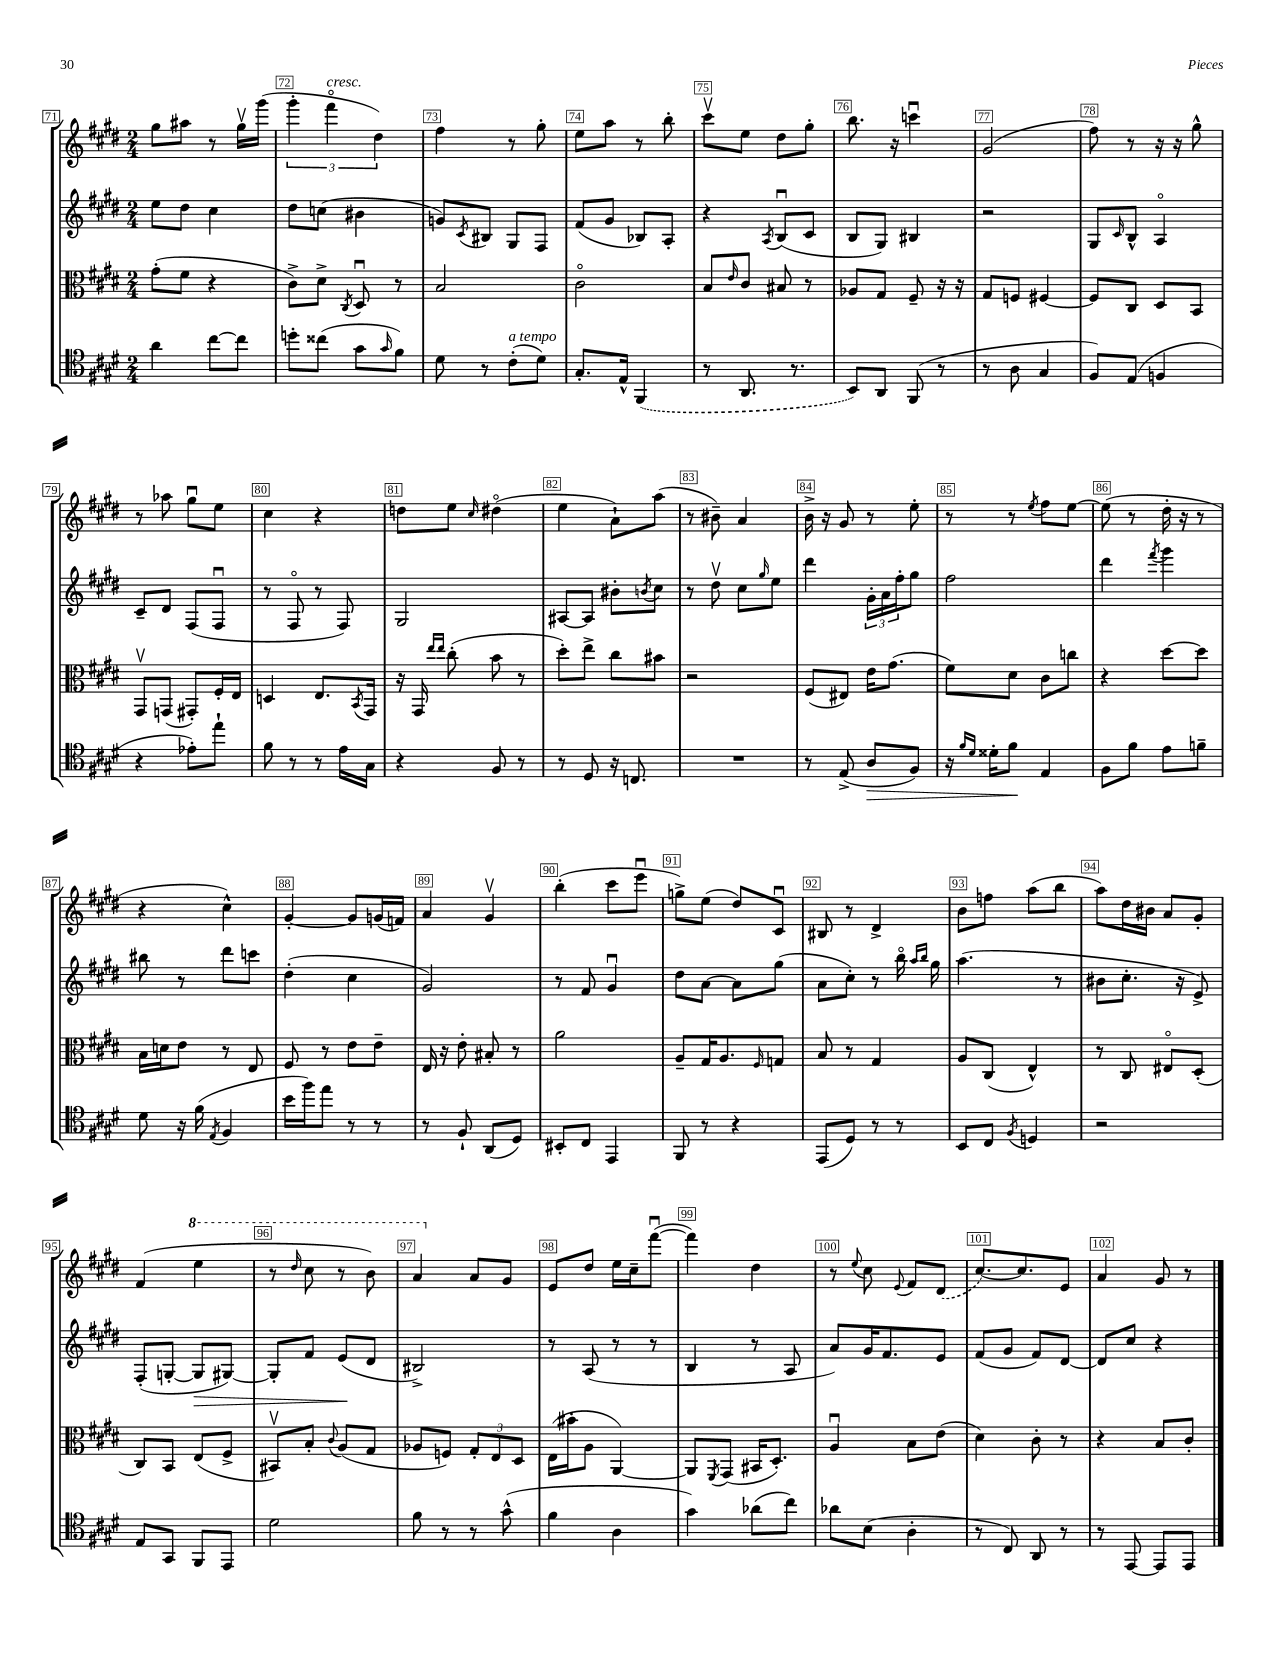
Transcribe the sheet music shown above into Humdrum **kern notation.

**kern	**kern	**kern	**kern
*staff4	*staff3	*staff2	*staff1
*clefC4	*clefC3	*clefG2	*clefG2
*k[f#c#g#d#]	*k[f#c#g#d#]	*k[f#c#g#d#]	*k[f#c#g#d#]
*M2/4	*M2/4	*M2/4	*M2/4
4a	(8g#'	8ee	8gg#
.	8f#	8dd#	8aa#
[8cc#	4r	4cc#	8r
8cc#]	.	.	16gg#v
.	.	.	(16ggg#
=	=	=	=
8dd'	8c#^)	8dd#	6ggg#'
(8cc##	8d#^	(8cc	.
.	.	.	6fff#o
.	8qC#	.	.
8g#	8D#u	4b#	.
.	.	.	6dd#)
16qqg#	.	.	.
8f#)	8r	.	.
=	=	=	=
8d#	2B	8g)	4ff#
.	.	8qc#	.
8r	.	8B#	.
(8c#'	.	8G#	8r
8d#)	.	8F#	8gg#'
=	=	=	=
8.G#'	2c#o	(8f#	8ee
.	.	8g#	8aa
16E^^	.	.	.
(4FF#	.	8B-)	8r
.	.	8A'	8bb'
=	=	=	=
8r	8B	4r	8ccc#v
.	16qqe	.	.
8.AA	8c#	.	8ee
.	.	8qA	.
.	8B#	(8Bu	8dd#
8.r	.	.	.
.	8r	8c#	8gg#'
=	=	=	=
8BB)	8A-	8B	8.bb
8AA	8G#	8G#)	.
.	.	.	16r
(8FF#	8F#~	4B#	4cccu
8r	16r	.	.
.	16r	.	.
=	=	=	=
8r	8G#	2r	(2g#
8A	8F	.	.
4G#	[4F#	.	.
=	=	=	=
8F#)	8F#]	8G#	8ff#)
.	.	16qqc#	.
(8E	8C#	8B^^	8r
4F	8D#	4Ao	16r
.	.	.	16r
.	8BB	.	8gg#^^
=	=	=	=
4r	8GG#v	8c#~	8r
.	(8GG	8d#	8aa-
8e-')	8GG#')	(8F#	8gg#u
8ee`	16F#'	8F#u	8ee
.	16E	.	.
=	=	=	=
8f#	4D	8r	4cc#
8r	.	8F#o	.
8r	8.E	8r	4r
16e	.	8F#)	.
.	8qBB	.	.
16G#	16GG#	.	.
=	=	=	=
4r	16r	2G#	8dd
.	16GG#	.	.
.	16qqee	.	.
.	16qqee	.	.
.	(8cc#'	.	8ee
.	.	.	16qqcc#
8F#	8b	.	(4dd#o
8r	8r	.	.
=	=	=	=
8r	8dd#')	[8A#	4ee
8D#	8ee^	8A#]	.
16r	8cc#	8b#'	8a`)
8.C	.	.	.
.	.	8qb	.
.	8b#	8cc#	(8aa
=	=	=	=
2r	2r	8r	8r
.	.	8dd#v	8b#~)
.	.	8cc#	4a
.	.	16qqgg#	.
.	.	8ee	.
=	=	=	=
8r	(8F#	4ddd#	16b^
.	.	.	16r
(8E^	8E#)	.	8g#
8A	16e	24g#'	8r
.	.	24a	.
.	(8.g#	.	.
.	.	24ff#'	.
8F#)	.	8gg#	8ee'
=	=	=	=
16r	8f#)	2ff#	8r
16qqf#	.	.	.
16qqd#	.	.	.
16d##'	.	.	.
8f#	8d#	.	8r
.	.	.	8qee
4E	8c#	.	8ff#
.	8cc	.	[8ee
=	=	=	=
8F#	4r	4ddd#	(8ee]
8f#	.	.	8r
.	.	8qfff#	.
8e	[8dd#	4ggg#	16dd#'
.	.	.	16r
8f~	8dd#]	.	8r
=	=	=	=
8d#	16B	8bb#	4r
.	16d	.	.
16r	8e	8r	.
(16f#	.	.	.
8qE	.	.	.
4F#	8r	8ddd#	4cc#^^)
.	8E	8ccc	.
=	=	=	=
16b	8F#	(4dd#'	[4g#'
16ff#)	.	.	.
8ee	8r	.	.
8r	8e	4cc#	8g#]
8r	8e~	.	(16g
.	.	.	16f)
=	=	=	=
8r	16E	2g#)	4a
.	16r	.	.
8F#`	8e'	.	.
(8AA	8B#'	.	4g#v
8D#)	8r	.	.
=	=	=	=
8BB#'	2a	8r	(4bb'
8C#	.	8f#	.
4EE	.	4g#u	8ccc#
.	.	.	8eeeu
=	=	=	=
8FF#	8A~	8dd#	8gg^)
8r	16G#	[8a	(8ee
.	8.A	.	.
4r	.	8a]	8dd#)
.	16qqF#	.	.
.	8G	(8gg#	8c#u
=	=	=	=
(8EE	8B	8a	8B#
8D#)	8r	8cc#')	8r
8r	4G#	8r	4d#^
8r	.	16bbo	.
.	.	16qqaa	.
.	.	16qqbb	.
.	.	16gg#	.
=	=	=	=
8BB	8A	(4.aa	8b
8C#	(8C#	.	8ff
8qF#	.	.	.
4D	4E^^)	.	(8aa
.	.	8r	8bb
=	=	=	=
2r	8r	8b#	8aa)
.	8C#	8.cc#'	16dd#
.	.	.	16b#
.	8E#o	.	8a
.	.	16r	.
.	(8D#'	8e^)	8g#'
=	=	=	=
8E	8C#)	(8F#'	(4f#
8GG#	8BB	[8G'	.
8FF#	(8E	8G]	4eee
8EE	8F#^	[8G#)	.
=	=	=	=
2d#	8BB#v)	8G#']	8r
.	.	.	16qqddd#
.	8B'	8f#	8ccc#
.	8qqc#	.	.
.	(8A	(8e	8r
.	8G#	8d#	8bb)
=	=	=	=
8f#	8A-	2B#^)	4aa
8r	8F)	.	.
8r	12G#'	.	8a
.	12E	.	.
(8g#^^	.	.	8g#
.	12D#	.	.
=	=	=	=
4f#	(16E	8r	8e
.	16b#'	.	.
.	8A	(8A	8dd#
4A	[4AA)	8r	16ee
.	.	.	16cc#~
.	.	8r	([8fff#u
=	=	=	=
4g#)	8AA]	4B	4fff#])
.	8qFF#	.	.
.	(8GG#	.	.
(8a-	16BB#	8r	4dd#
.	8.D#')	.	.
8cc#)	.	8A	.
=	=	=	=
8a-	4Au	8a)	8r
.	.	.	8qqee
(8B	.	16g#	8cc#
.	.	8.f#	.
.	.	.	8qqe
4A'	8B	.	8f#
.	(8e	8e	(8d#
=	=	=	=
8r	4d#)	(8f#	[8.cc#)
8C#)	.	8g#	.
.	.	.	8.cc#]
8AA	8c#'	8f#)	.
8r	8r	[8d#	8e
=	=	=	=
8r	4r	8d#]	4a
[8EE	.	8cc#	.
8EE]	8B	4r	8g#
8EE	8c#'	.	8r
==	==	==	==
*-	*-	*-	*-
